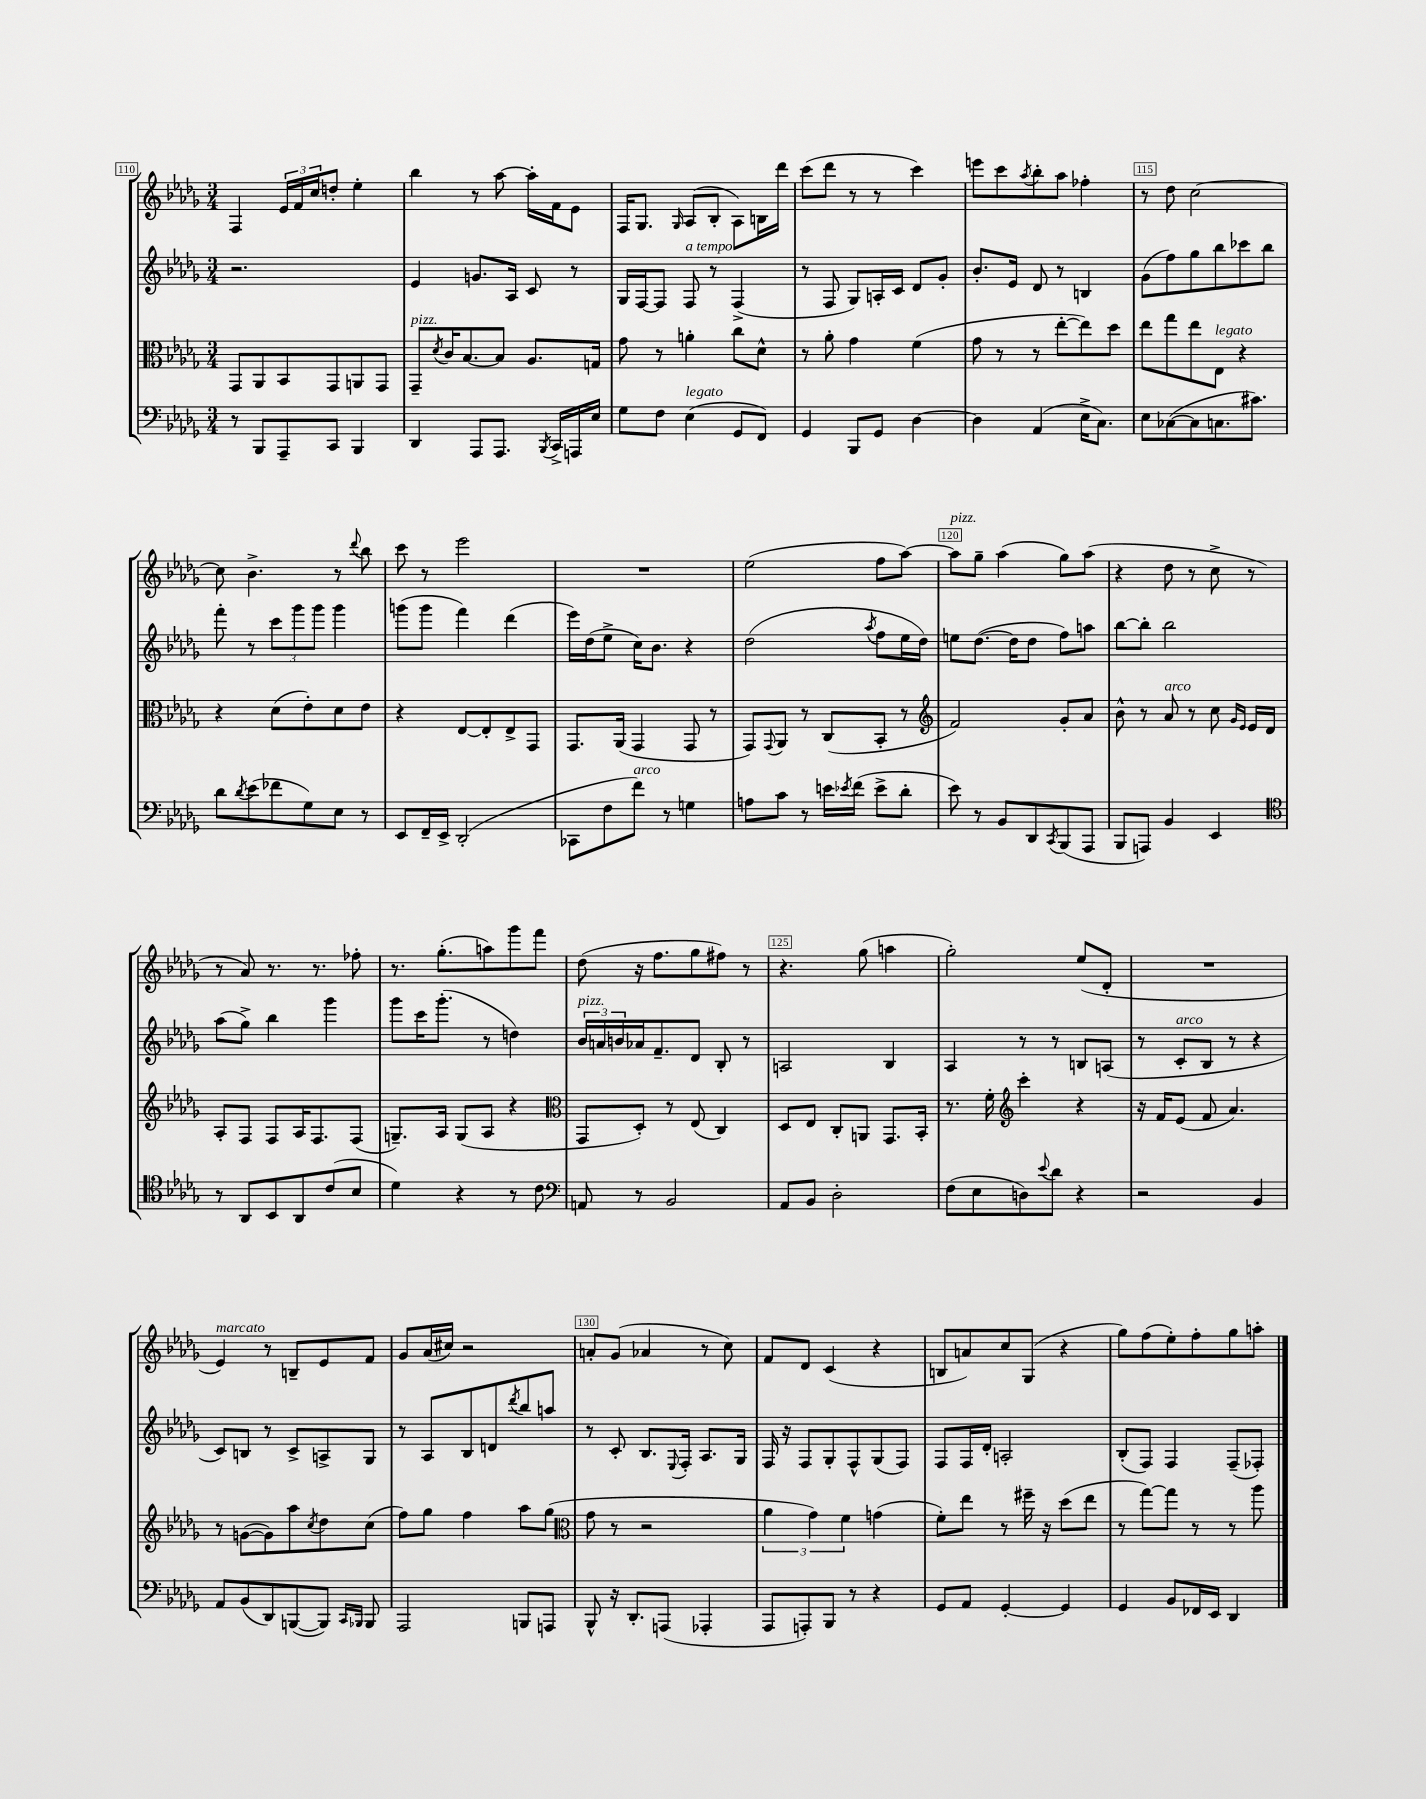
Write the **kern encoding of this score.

**kern	**kern	**kern	**kern
*staff4	*staff3	*staff2	*staff1
*clefF4	*clefC3	*clefG2	*clefG2
*k[b-e-a-d-g-]	*k[b-e-a-d-g-]	*k[b-e-a-d-g-]	*k[b-e-a-d-g-]
*M3/4	*M3/4	*M3/4	*M3/4
8r	8GG-/L	2.r	4F/
8BBB-/L	8AA-/	.	.
8AAA-~/	8BB-/	.	24e-/LL
.	.	.	24f/
.	.	.	24cc/J
8CC/J	8GG-/	.	8dd'/J
4BBB-/	8AA/	.	4ee-'\
.	8GG-/J	.	.
=	=	=	=
4DD-/	8GG-~/L	4e-/	4bb-\
.	8qd-/	.	.
.	16c/K	.	.
.	[8.B-/	.	.
8AAA-/L	.	8.g/L	8r
8.AAA-/J	8B-/]J	.	[8aa-\
.	.	16A-/Jk	.
.	8.A-/L	8c/	16aa-'\]LL
8qBBB-/	.	.	.
16CC^/LL	.	.	16f\J
16AAA/	.	8r	8e-\J
16E-/JJ	16G/Jk	.	.
=	=	=	=
8G-\L	8g-\	16G-/LL	16F/LK
.	.	[16F/J	8.G-/J
8F\J	8r	8F/]J	.
.	.	.	16qqG-/
(4E-\	4a'\	8F/	(8A-/L
.	.	8r	8B-'/J
8GG-/L	8cc\L	(4F^/	8A-\L)
8FF/J)	8d-^^\J	.	16B\L
.	.	.	16ddd-\JJ
=	=	=	=
4GG-/	8r	8r	(8ccc\L
.	8a-'\	8F/	8ddd-\J
8BBB-/L	4g-\	8G-/L)	8r
8GG-/J	.	16A'/L	8r
.	.	16c/JJ	.
[4D-\	(4f\	8d-/L	4ccc\)
.	.	8g-'/J	.
=	=	=	=
4D-\]	8g-\	8.b-'/L	8eee\L
.	8r	.	8ccc\
.	.	16e-/Jk	.
.	.	.	8qaa-/
(4AA-/	8r	8d-/	8bb-'\
.	[8ee-'\L	8r	8aa-\J
16E-^\LK	8ee-\])	4B/	4ff-'\
8.C\J)	.	.	.
.	8dd-\J	.	.
=	=	=	=
8E-\L	8ee-\L	(8g-\L	8r
([8C-\	8gg-\	8ff\)	8dd-\
8C-\]	8ee-\	8gg-\	[2cc\
8.C\	8E-\J	8bb-\	.
.	4r	8ccc-\	.
8.c#\J)	.	.	.
.	.	8bb-\J	.
=	=	=	=
8d-\L	4r	8fff'\	8cc\]
8qd-/	.	.	.
(8e-\	.	8r	4.b-^\
8f-\	(8d-\L	12ccc\L	.
.	.	12ggg-\	.
8G-\)	8e-'\)	.	.
.	.	12ggg-\J	.
8E-\J	8d-\	4ggg-\	8r
.	.	.	8qqddd-/
8r	8e-\J	.	8bb-\
=	=	=	=
8EE-/L	4r	(8ggg\L	8ccc\
16FF~/L	.	8ggg\J	8r
16EE-^/JJ	.	.	.
(2DD-'/	[8E-/L	4fff\)	2eee-\
.	8E-'/]	.	.
.	8E-^/	(4ddd-\	.
.	8GG-/J	.	.
=	=	=	=
8CC-\L	8.GG-/L	16eee-\LL)	2.r
.	.	(16dd-\J	.
8F\	.	8ee-^\J	.
.	(16AA-/Jk	.	.
8f\J)	4GG-/	16cc\LK)	.
.	.	8.b-\J	.
8r	.	.	.
4G\	8GG-/	4r	.
.	8r	.	.
=	=	=	=
8A\L	8GG-/L)	(2dd-\	(2ee-\
.	8qqGG-/	.	.
8c\J	8AA-/J	.	.
8r	8r	.	.
16e\LL	(8C/L	.	.
8qe-/	.	.	.
(16f\JJ	.	.	.
.	.	8qaa-/	.
8e-^\L	8BB-'/J	8ff\L	8ff\L
8d-'\J	8r	16ee-\L	[8aa-\J)
.	.	16dd-\JJ)	.
=	=	=	=
*	*clefG2	*	*
8e-\)	2f/)	8ee\L	8aa-\]L
8r	.	([8.dd-\J	8gg-~\J
8BB-/L	.	.	(4aa-\
.	.	16dd-\]LK	.
8DD-/	.	8dd-\J	.
8qCC/	.	.	.
(8BBB-/	8g-'/L	8ff\L)	8gg-\L)
8AAA-/J	8a-/J	8aa\J	(8aa-\J
=	=	=	=
8BBB-/L	8b-^^\	[8bb-\L	4r
8AAA/J)	8r	8bb-'\]J	.
4BB-/	8a-/	2bb-\	8dd-\
.	8r	.	8r
4EE-/	8cc\	.	8cc^\
.	16qqg-/LL	.	.
.	16qqe-/JJ	.	.
.	16e-/LL	.	8r
.	16d-/JJ	.	.
=	=	=	=
*clefC4	*	*	*
8r	8A-'/L	(8aa-\L	8r
8AA-/L	8F/J	8gg-^\J)	8a-/)
8BB-/	8F/L	4bb-\	8.r
8AA-/	16A-/K	.	.
.	8.F/	.	8.r
(8c/	.	4ggg-\	.
8B-/J	(8F/J	.	8ff-'\
=	=	=	=
4d-\)	8.G~/L)	8ggg-\L	8.r
.	.	16ccc\K	.
.	16A-/Jk	(8.ggg-'\J	(8.gg-'\L
4r	(8G/L	.	.
.	8A-/J	8r	8aa\)
8r	4r	4dd\)	8ggg-\
8c\	.	.	8fff\J
=	=	=	=
*clefF4	*clefC3	*	*
8AA/	8GG-/L	24b-/LL	(8dd-\
.	.	24a/	.
.	.	24b/	.
8r	8D-'/J)	16a-/J	16r
.	.	8.f~/	8.ff\L
2BB-/	8r	.	.
.	(8E-/	8d-/J	8gg-\
.	4C/)	8B-'/	8ff#\J)
.	.	8r	8r
=	=	=	=
8AA-/L	8D-/L	2A/	4.r
8BB-/J	8E-/J	.	.
2D-'\	8C'/L	.	.
.	8AA/J	.	(8gg-\
.	8.GG-/L	4B-/	4aa\
.	16BB-'/Jk	.	.
=	=	=	=
(8F\L	8.r	4A-/	2gg-'\)
8E-\	.	.	.
.	16f'\	.	.
*	*clefG2	*	*
8D\)	4ccc'\	8r	.
8qqe-/	.	.	.
8d-\J	.	8r	.
4r	4r	8B/L	(8ee-/L
.	.	(8A/J	8d-'/J
=	=	=	=
2r	16r	8r	2.r
.	16f/LK	.	.
.	(8e-/J	8c'/L	.
.	8f/	8B-/J	.
.	4.a-/)	8r	.
4BB-/	.	4r	.
=	=	=	=
8AA-/L	8r	8c/L)	4e-/)
(8BB-/	([8g\L	8B/J	.
8DD-/)	8g\])	8r	8r
([8BBB/	8aa-\	8c^/L	8B~/L
.	8qcc/	.	.
8BBB/]J)	8dd-\	8A^/	8e-/
16qqCC/LL	.	.	.
16qqBBB-/JJ	.	.	.
8BBB-/	(8cc\J	8G-/J	8f/J
=	=	=	=
2AAA-/	8ff\L)	8r	8g-/L
.	8gg-\J	8A-/L	(16a-/L
.	.	.	16cc#/JJ)
.	4ff\	8B-/	2r
.	.	8d/	.
.	.	8qddd-/	.
8BBB/L	8aa-\L	8bb-/	.
8AAA/J	(8gg-\J	8aa/J	.
=	=	=	=
*	*clefC3	*	*
8BBB-^^/	8g-\	8r	8a'/L
16r	8r	8c'/	(8g-/J
8.DD-'/L	.	.	.
.	2r	8.B-/L	4a-/
(8AAA/J	.	.	.
.	.	8qqE-/	.
.	.	16F'/Jk	.
4AAA-'/	.	8.A-/L	8r
.	.	.	8cc\)
.	.	16G-/Jk	.
=	=	=	=
8AAA-/L	6a-\	16F/	8f/L
.	.	16r	.
8AAA'/)	.	8F/L	8d-/J
.	6g-\)	.	.
8BBB-/J	.	8G-'/	(4c/
.	6f\	.	.
8r	.	8F^^/	.
4r	(4g\	(8G-/	4r
.	.	8F/J)	.
=	=	=	=
8GG-/L	8f'\L)	8F/L	8B/L
8AA-/J	8ee-\J	16F/L	8a/)
.	.	16d-'/JJ	.
[4GG-'/	8r	2A'/	8cc/
.	16ff#~\	.	(8G-/J
.	16r	.	.
4GG-/]	(8dd-\L	.	4r
.	8ee-\J	.	.
=	=	=	=
4GG-/	8r	(8B-'/L	8gg-\L)
.	[8gg-\L)	8F/J)	(8ff\
8BB-/L	8gg-\]J	4F/	8ee-'\)
16FF-/L	8r	.	8ff'\
16EE-/JJ	.	.	.
4DD-/	8r	(8F~/L	8gg-\
.	8aa-\	8F-'/J)	8aa'\J
==	==	==	==
*-	*-	*-	*-
